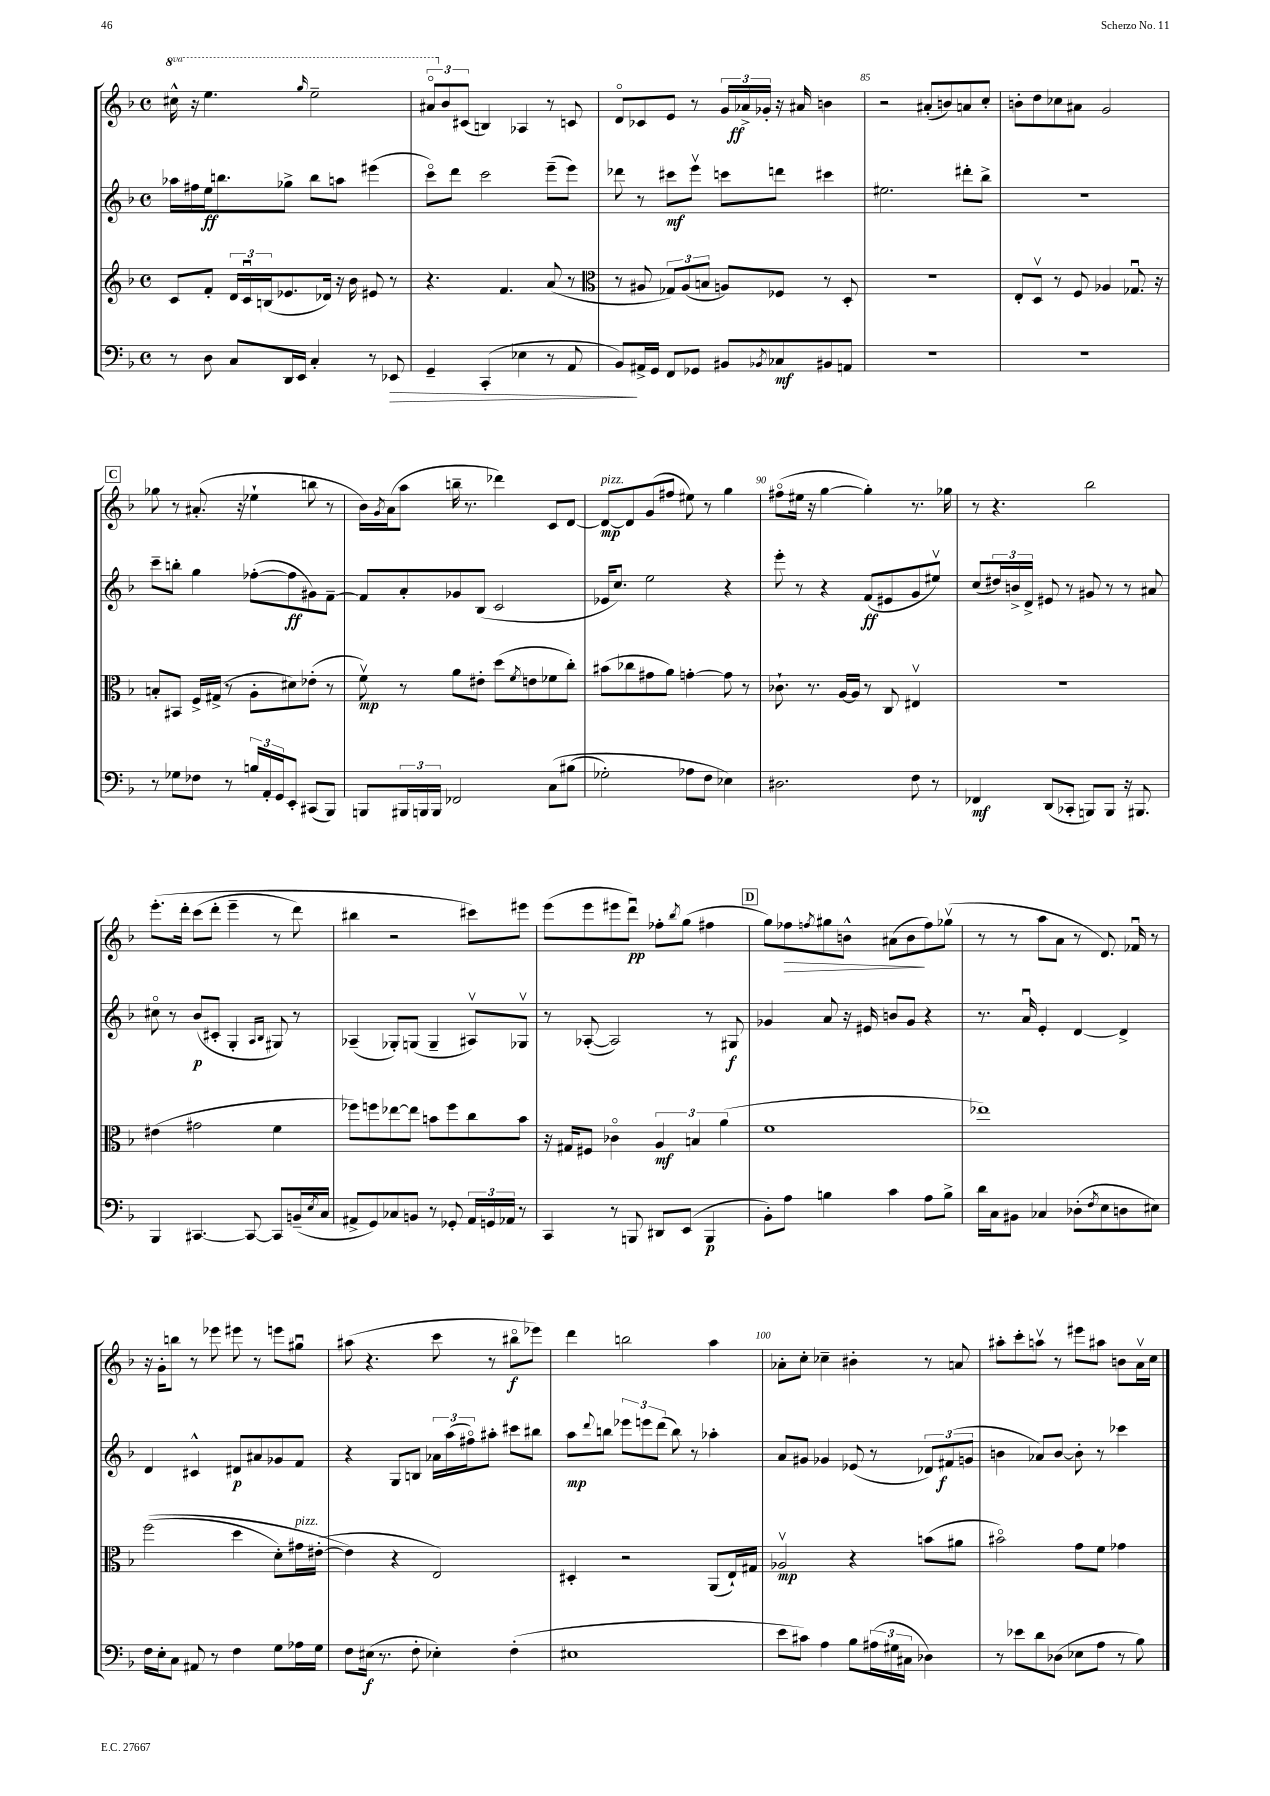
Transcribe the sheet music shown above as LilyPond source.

<<
\new StaffGroup <<
\new Staff = "s0" {
    \clef treble \key f \major \defaultTimeSignature \time 4/4 \set Staff.ottavationMarkups = #ottavation-simple-ordinals
    \ottava #1 cis'''16-^ r16 e'''4. \grace { g'''16 } e'''2-- |
    \tuplet 3/2 { ais''8\flageolet \ottava #0 bes'8 cis'8( } b4) aes4 r8 c'8 |
    d'8\flageolet ces'8 e'8 r8 \tuplet 3/2 { g'16 aes'16->\ff ges'16-. } r16 ais'16 b'4 |
    r2 ais'8-.( b'8) a'8 c''8-. |
    b'8-. d''8 ces''8 ais'8 g'2 |
    \mark \markup { \box "C" } ges''8 r8 ais'8.-.( r16 ees''4-! b''8 r8 |
    bes'16) \acciaccatura { g'8 } a'16( a''8 b''16-- r8. des'''4) c'8 d'8~ |
    d'8~\mp^\markup { \italic "pizz." } d'8 g'8( fis''8 eis''8) r8 g''4 |
    fis''8\flageolet( eis''16 r16 g''4~ g''4-.) r8. ges''16 |
    r8 r4. bes''2 |
    e'''8.-.\( d'''16-. c'''8( d'''8-. e'''4-- r8 d'''8) |
    bis''4 r2 cis'''8\) eis'''8 |
    e'''8( e'''8 eis'''8 d'''8\downbow\pp) fes''8-. \acciaccatura { bes''8 } g''8( fis''4 |
    \mark \markup { \box "D" } g''8) fes''8\> \acciaccatura { f''8 } gis''8 b'8-^ ais'8( b'8\! f''8) ges''8\upbow( |
    r8 r8 a''8 a'8 r8 d'8.) fes'16\downbow r8 |
    r16 g'16-. b''8 r8 ees'''8 eis'''8 r8 e'''8 gis''8\downbow |
    ais''8( r4. c'''8 r8 bis''8\flageolet\f ees'''8) |
    d'''4 b''2 a''4 |
    aes'8-. c''8-. ces''4-- bis'4-. r8 a'8 |
    ais''8-. c'''8-. a''8\upbow r8 eis'''8 ais''8 b'8 a'16\upbow c''16 \bar "|." |
}
\new Staff = "s1" {
    \clef treble \key f \major \defaultTimeSignature \time 4/4
    aes''16 fis''16 e''16\ff b''8. ges''8-> b''8 a''8 eis'''4( |
    c'''8\flageolet) d'''8 c'''2 e'''8--( e'''8) |
    des'''8 r8 cis'''8\mf e'''8\upbow c'''8 d'''8 cis'''4 |
    eis''2. dis'''8-. bes''8-> |
    R1 |
    \mark \markup { \box "C" } c'''8-- b''8-. g''4 fes''8~-.( fes''8\ff gis'8) f'8~-- |
    f'8 a'8-. ges'8 bes8( c'2 |
    ees'16 c''8.) e''2 r4 |
    e'''8-. r8 r4 f'8\ff( eis'8 g'8 eis''8\upbow) |
    c''8( \tuplet 3/2 { dis''16) b'16-> d'16-> } eis'8 r8 gis'8 r8 r8 ais'8 |
    cis''8\flageolet r8 bes'8\p( cis'8-. g4-. \grace { a16 bes16 } gis8) r8 |
    aes4--( ges8-.) g8( g4-- ais8\upbow) ges8\upbow |
    r8 aes8~-.( aes2) r8 gis8\f |
    \mark \markup { \box "D" } ges'4 a'8 r16 eis'16 b'8 ges'8 r4 |
    r8. a'16\downbow e'4-. d'4~ d'4-> |
    d'4 cis'4-^ dis'8\p ais'8 ges'8 f'8 |
    r4 g8 b8 \tuplet 3/2 { aes'16 a''16( fis''16\flageolet) } ais''8-. cis'''8 bis''8 |
    a''8\mp \appoggiatura { d'''8 } b''8 \tuplet 3/2 { ees'''8 e'''8 d'''8( } b''8) r8 aes''4-. |
    a'8 gis'8 ges'4 ees'8( r8 \tuplet 3/2 { des'8) fis'8\f( g'8 } |
    b'4 aes'8) b'8~ b'8-. r8 ces'''4 \bar "|." |
}
\new Staff = "s2" {
    \clef treble \key f \major \defaultTimeSignature \time 4/4
    c'8 f'8-. \tuplet 3/2 { d'16 c'16\downbow b16( } ees'8. des'16) r16 bes'16 eis'8 r8 |
    r4. f'4. a'8( r8 |
    \clef alto r8 ais8 \tuplet 3/2 { ges8) ais8( b8 } a8) fes8 r8 d8-. |
    r1 |
    e8-. d8\upbow r8 f8 aes4 ges8.\downbow r16 |
    \mark \markup { \box "C" } b8-. bis,8 f16-> gis16->( r8 a8-. dis'8) ees'8-.( r8 |
    f'8\upbow\mp) r8 a'8 eis'8-. d''8( \acciaccatura { f'8 } e'8 fes'8 c''8-.) |
    bis'8( ces''8 gis'8 a'8) g'4~-. g'8 r8 |
    ces'8.-! r8. a16~ a16 r8 c8 eis4\upbow |
    R1 |
    eis'4( gis'2 f'4 |
    fes''8) f''8 ees''8~ ees''8 b'8 f''8 c''8 b'8 |
    r16 gis16 fis8 ces'4\flageolet \tuplet 3/2 { a4\mf b4 a'4( } |
    \mark \markup { \box "D" } f'1 |
    ees''1) |
    f''2(\( d''4 d'8-.) gis'16^\markup { \italic "pizz." } eis'16~-.( |
    eis'4\) r4 e2) |
    dis4-. r2 a,8( e16-!) gis16 |
    aes2\upbow\mp r4 b'8( ais'8 |
    bis'2\flageolet) g'8 f'8 ges'4 \bar "|." |
}
\new Staff = "s3" {
    \clef bass \key f \major \defaultTimeSignature \time 4/4
    r8 d8 c8 d,16 e,16 c4-. r8 ees,8\> |
    g,4-- c,4-.( ees4 r8 a,8 |
    bes,8\!) ais,16-> g,16 f,8 ges,8 bis,8 \acciaccatura { bes,8 } ces8\mf bis,8 a,8 |
    R1 |
    R1 |
    \mark \markup { \box "C" } r8 ges8 fes8 r8 \tuplet 3/2 { b16 a,16-. g,16 } e,8-. cis,8( bes,,8) |
    b,,8 \tuplet 3/2 { bis,,16 b,,16 b,,16 } fes,2 c8\( bis8( |
    ges2-.) aes8 f8 ees4\) |
    dis2. f8 r8 |
    fes,4\mf d,8( ces,8-. b,,8) b,,8 r16 bis,,8. |
    bes,,4 cis,4.~ cis,8~ cis,8 b,16--( \acciaccatura { e8 } c16 |
    ais,8-> g,8) ces8 b,8 r8 ges,8-. \tuplet 3/2 { ais,16 g,16 aes,16 } r8 |
    c,4 r8 b,,8 dis,8 e,8( b,,4\p |
    \mark \markup { \box "D" } bes,8-.) a8 b4 c'4 a8 b8-> |
    d'16 c16 bis,8 ces4 des8-.( \acciaccatura { f8 } e8 d8 eis8) |
    f16 e16-. c8 ais,8 r8 f4 g8 aes16 g16 |
    f8 eis16\f( r8. f8-. ees4-.) f4-.( |
    eis1 |
    e'8 cis'8) a4 bes8 \tuplet 3/2 { ais16( gis16 cis16 } des4) |
    r8 ees'8 d'8 des8( ees8 a8 r8 bes8) \bar "|." |
}
>>
>>
\layout { \context { \Score currentBarNumber = #82 \override BarNumber.break-visibility = ##(#f #t #t) barNumberVisibility = #(every-nth-bar-number-visible 5) } }
